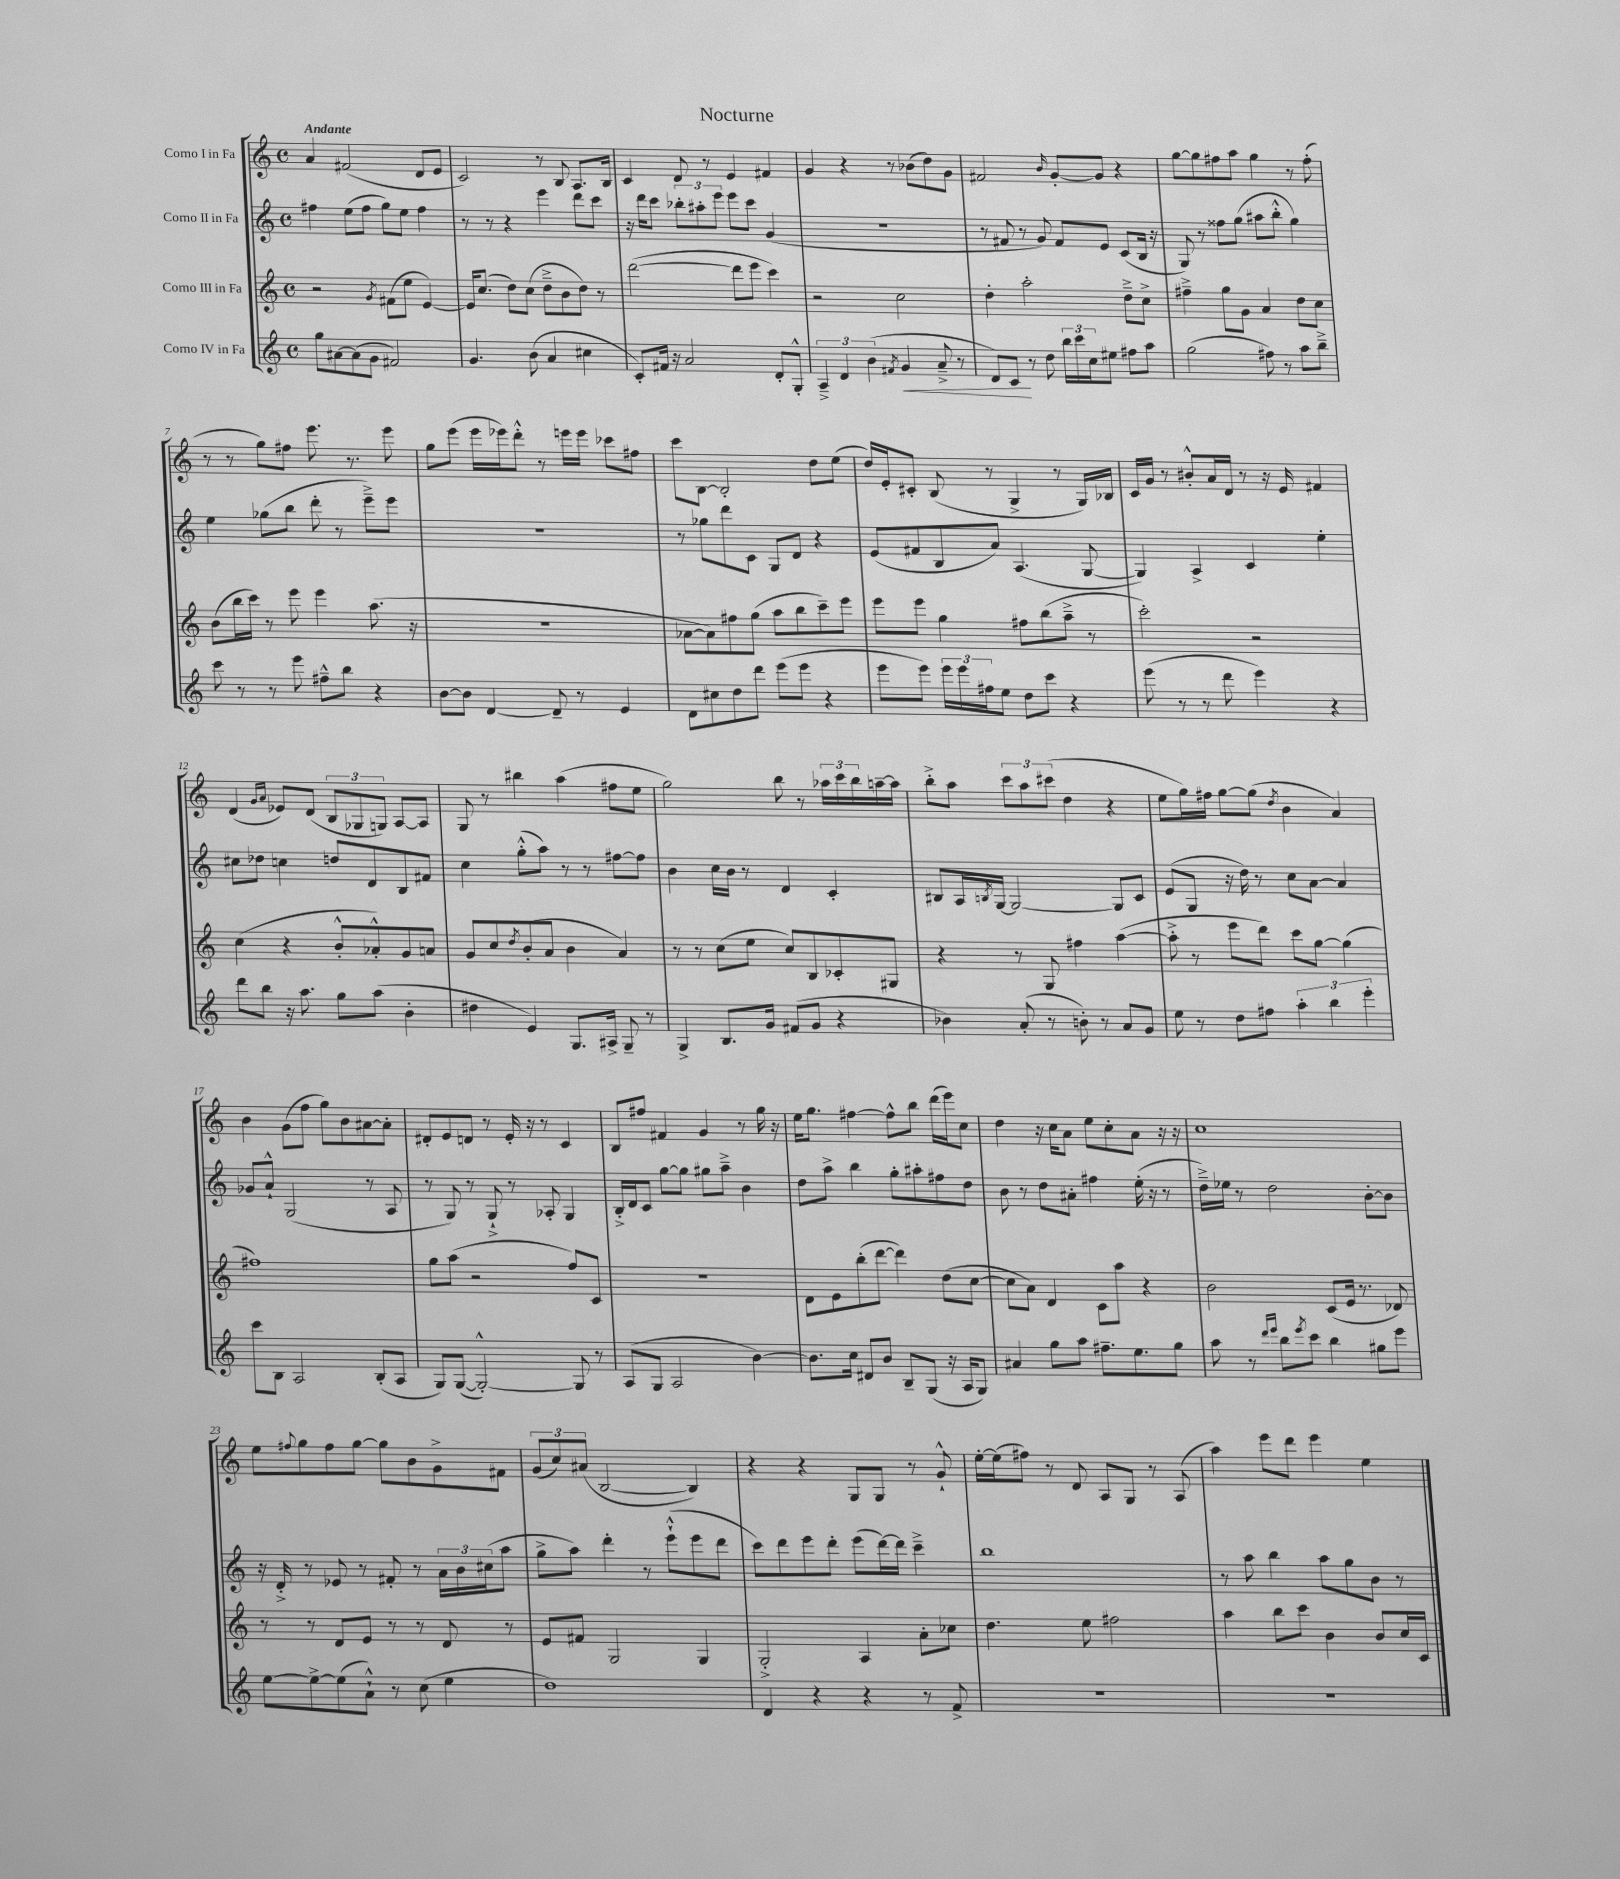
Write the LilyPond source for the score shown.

\header { title = "Nocturne" }
<<
\new StaffGroup <<
\new Staff = "s0" \with { instrumentName = "Corno I in Fa" } {
    \clef treble \key c \major \defaultTimeSignature \time 4/4 \tempo "Andante"
    a'4 fis'2( d'8 e'8 |
    c'2) r8 b8 a8. b16 |
    c'4 d'8 r8 e'4 fis'4 |
    g'4 r4 r8 bes'8( d''8) g'8 |
    fis'2 \grace { b'16 } g'8~-. g'8 r4 |
    g''8~ g''8 fis''8 a''8 g''4 r8 fis''8-.( |
    r8 r8 g''8) fis''8 e'''8. r8. e'''8 |
    g''8 e'''8( e'''16 ees'''16) d'''8-.-^ r8 e'''16 e'''16 ces'''8 fis''8 |
    c'''8 b8~ b2-. d''8 e''8( |
    d''16) e'16-. cis'8-. b8( r8 g4-> r8 g16) bes16 |
    c'16 g'16 r8 bis'8-.-^ a'16 d'16 r8 r16 e'16 fis'4 |
    d'4( \grace { g'16 a'16 } ees'8) d'8( \tuplet 3/2 { b8 ges8 g8) } a8~ a8 |
    g8 r8 bis''4 a''4( fis''8 e''8 |
    g''2) b''8 r8 \tuplet 3/2 { aes''16 c'''16 b''16 } a''16~-- a''16 |
    b''8-.-> a''8 \tuplet 3/2 { c'''8 a''8 cis'''8( } d''4 r4 |
    e''8 g''16) fis''16 g''8~ g''8( \acciaccatura { d''8 } b'4 a'4) |
    b'4 g'8( f''8 g''8) b'8 ais'8~ ais'8-. |
    dis'8-. e'8 d'8 r8 e'16-. r16 r8 c'4 |
    b8 fis''8 fis'4 g'4 r8 g''16 r16 |
    e''16 g''8. fis''4~ fis''8-^ b''8 d'''16( e'''16) c''8 |
    d''4 r16 c''16 a'8 e''8 c''8-. a'8 r16 r16 |
    c''1 |
    e''8 \appoggiatura { fis''8 } g''8 fis''8 g''8~ g''8 b'8 g'8-> fis'8 |
    \tuplet 3/2 { g'8( c''8) ais'8( } b2~ b4) |
    r4 r4 g8 g8 r8 g'8-!-^ |
    e''16~-. e''16( fis''8) r8 d'8 a8 g8 r8 a8( |
    a''4) e'''8 d'''8 e'''4 e''4 \bar "|." |
}
\new Staff = "s1" \with { instrumentName = "Corno II in Fa" } {
    \clef treble \key c \major \defaultTimeSignature \time 4/4
    fis''4 e''8( fis''8 g''8) e''8 fis''4 |
    r8 r8 r4 e'''4 d'''8 c'''8 |
    r16 d'''16 c'''8 \tuplet 3/2 { bes''8-. ais''8-. e'''8 } e'''8 c'''8 g'4( |
    R1 |
    r8 fis'8 r8 g'8) fis'8 e'8 c'8( b16 r16 |
    g8) r8 fisis''8 g''8( ais''8 b''8-.-^ g''4) |
    e''4 ges''8( b''8 d'''8-. r8 e'''8--->) e'''8 |
    R1 |
    r8 ges''8 d'''8 c'8 g8 d'8 r4 |
    e'8( fis'8 b8 a'8) a4.( g8~ |
    g4) a4-> c'4 e''4-. |
    cis''8 des''8 c''4 d''8 d'8 b8 fis'8 |
    c''4 g''8-.-^( a''8) r8 r8 fis''8~ fis''8 |
    b'4 c''16 b'16 r8 d'4 c'4-. |
    bis8 a16 \acciaccatura { b8 } g16~ g2~ g8 c'8 |
    e'8( g8 r16 d''16) r8 c''8 a'8~ a'4 |
    ges'8 a'8-!-^ g2( r8 a8 |
    r8 g8) r8 g8-!-> r8 aes8-. g4 |
    b16-.-> d'16 c'8 g''8~ g''8 gis''8 a''8---> b'4 |
    d''8 a''8-> b''4 g''8-. ais''8-. fis''8 d''8 |
    b'8 r8 d''8 ais'8-. fis''4 e''16-.( r16 r8 |
    d''16--->) ees''16 r8 d''2 b'8~-. b'8 |
    r16 d'16-.-> r8 ees'8 r8 fis'8-. r8 \tuplet 3/2 { a'16 b'16 cis''16( } a''8 |
    g''8-> a''8) d'''4-. r8 e'''8-!-^( e'''8 d'''8 |
    c'''8) d'''8 e'''8 d'''8-. e'''8( d'''16~) d'''16 c'''4---> |
    b''1 |
    r8 a''8 b''4 a''8 g''8 b'8 r8 \bar "|." |
}
\new Staff = "s2" \with { instrumentName = "Corno III in Fa" } {
    \clef treble \key c \major \defaultTimeSignature \time 4/4
    r2 \acciaccatura { g'8 } fis'8( e''8 e'4~) |
    e'16 c''8.( d''8) c''8( d''8---> b'8 d''8) r8 |
    d'''2~( d'''8 e'''8 c'''4) |
    r2 c''2 |
    d''4-. a''2-. d''8---> c''8-> |
    fis''4---> g''8 g'8 a'4 d''8 c''8 |
    b'8( b''16 c'''16) r8 e'''8 e'''4 a''8.( r16 |
    R1 |
    aes'8~ aes'8) fis''8 g''8( a''8 b''8 c'''8--) e'''8 |
    e'''8 e'''8 g''4 fis''8 b''8( a''8---> r8 |
    c'''2-.) r2 |
    c''4( r4 b'8-.-^ aes'8-.-^) g'8 a'8 |
    g'8 c''8 \acciaccatura { d''8 } b'8-.( a'8 b'4 a'4) |
    r8 r8 c''8( e''8 c''8) b8 ces'8-. gis8 |
    r4 r8 g8 fis''4 a''4~( |
    a''8-.-> r8 e'''8 d'''8) c'''8 g''8~ g''4( |
    fis''1) |
    g''8 a''8( r2 f''8) c'8 |
    R1 |
    d'8 e'8 b''8-.( d'''8~ d'''4) d''8( c''8~ |
    c''8 a'8) d'4 c'8 a''8 r4 |
    b'2 c'8( e'16 r8. des'8) |
    r8 r8 d'8 e'8 r8 r8 d'8 r8 |
    e'8 fis'8 g2 g4 |
    g2-.-> a4 a'8-. ces''8 |
    d''4. e''8 fis''2 |
    a''4 b''8 c'''8 b'4 b'8 c''16 c'16 \bar "|." |
}
\new Staff = "s3" \with { instrumentName = "Corno IV in Fa" } {
    \clef treble \key c \major \defaultTimeSignature \time 4/4
    g''8 ais'8~ ais'8( g'8 fis'2) |
    g'4. b'8( a'4 cis''4 |
    c'8-.) fis'16 r16 a'2 d'8-. g8-.-^ |
    \tuplet 3/2 { a4---> d'4 b'4( } \acciaccatura { fis'8 } g'4\< a'8---> r8 |
    d'8) c'8\! r8 d''8 \tuplet 3/2 { b''16 c'''16 c''16 } eis''8 fis''8 a''8 |
    g''2( fis''8) r8 a''8 b''8---> |
    c'''8 r8 r8 e'''8 fis''8---^ b''8 r4 |
    b'8~ b'8 d'4~ d'8-- r8 e'4 |
    d'8 cis''8 d''8 d'''8 e'''8( e'''8 r4 |
    e'''8 e'''8) \tuplet 3/2 { e'''16 e'''16 fis''16 } e''8 d''8 c'''8 r4 |
    e'''8( r8 r8 d'''8 e'''4) r4 |
    d'''8 b''8 r16 a''8. g''8 a''8( b'4-. |
    dis''4 e'4) g8. ais16-> g8-- r8 |
    g4-> b8. g'16 fis'8( g'8 r4 |
    bes'4) a'8-.( r8 b'8-.) r8 a'8 g'8 |
    e''8 r8 d''8 fis''8 \tuplet 3/2 { a''4-. b''4 e'''4-. } |
    c'''8 b8 a2 b8-.( a8 |
    g8) g8~( g2~-.-^) g8 r8 |
    a8( g8 a2 b'4~) |
    b'8. c''16 dis'8 b'8 b8-- g8( r16 a16 g8) |
    ais'4 g''8 a''8 fis''8.-- e''8. g''8 |
    a''8 r8 \grace { d'''16 e'''16 } b''8 \acciaccatura { e'''8 } c'''8 b''4 gis''8 e'''8 |
    e''8~ e''8~-> e''8( a'8-!-^) r8 c''8( e''4 |
    d''1) |
    d'4 r4 r4 r8 f'8-> |
    R1 |
    R1 \bar "|." |
}
>>
>>
